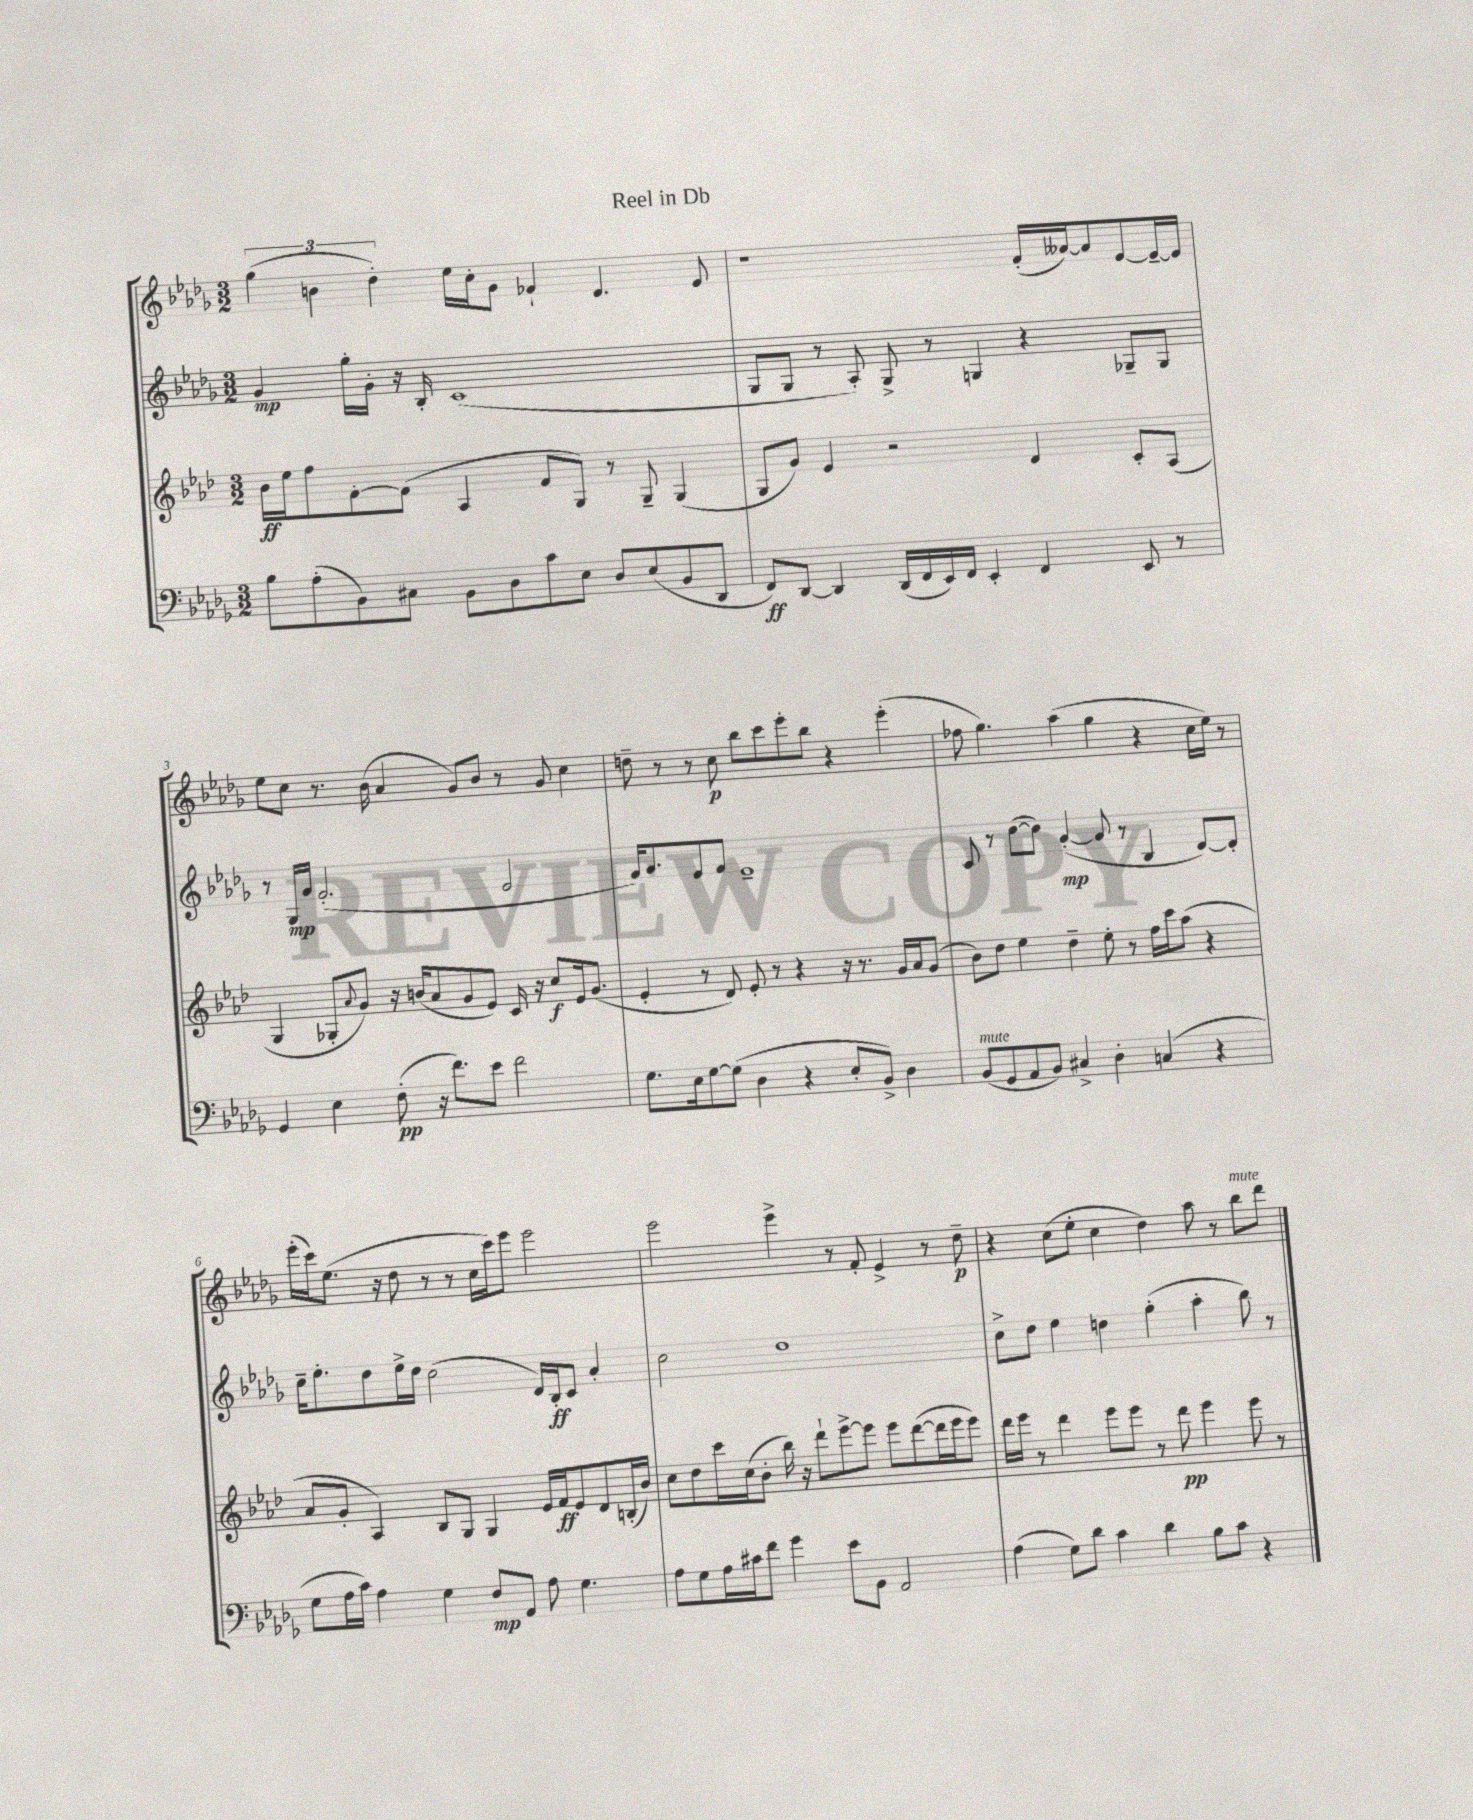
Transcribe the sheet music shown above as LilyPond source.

\header { title = "Reel in Db" }
<<
\new StaffGroup <<
\new Staff = "s0" {
    \clef treble \key des \major \numericTimeSignature \time 3/2
    \tuplet 3/2 { ges''4( b'4 des''4-.) } ees''16 c''16-. ges'8 fes'4-! des'4. ees'8 |
    r1 f'16-.( aeses'16~) aeses'8 ees'8~ ees'16~-- ees'16 |
    ees''8 c''8 r8. bes'16( aes'4 ges'8) bes'8 r8 ges'8 c''4 |
    d''8-- r8 r8 c''8\p bes''8 c'''8 ees'''8-. bes''8 r4 ees'''4-.( |
    fes''8 ges''4.) aes''4( ges''4 r4 c''16 ees''16) r8 |
    ees'''16-.( c'''16) ees''8.( r16 des''8 r8 r8 c''16 c'''16) ees'''8 ees'''2 |
    ees'''2 ees'''4-> r8 f'8-. ees'4-> r8 des''8--\p |
    r4 c''8( ees''8-. c''4 des''4) aes''8 r8 bes''8^\markup { \italic "mute" } des'''8 \bar "|." |
}
\new Staff = "s1" {
    \clef treble \key des \major \numericTimeSignature \time 3/2
    ges'4\mp ges''16-. ges'16-. r16 bes16-. c'1( |
    ges8 ges8 r8 aes8-.) ges8-> r8 g4 r4 ges8-- ges8 |
    r8 ges16\mp ges'16 f'2.-.( ees'2 |
    f'16) ges'8. ees'8 f'8 ees'1-- |
    c'8 r8 des''8~( des''8) aes'4~-.\mp( aes'8 r8 bes4 des'8~) des'8-. |
    c''16-- ees''8.-. des''8 ees''16-> des''16 c''2( des'16) bes16-.\ff c'8 aes'4-. |
    c''2 des''1 |
    c''8-> des''8 ees''4 d''4 ges''4-.( aes''4-. bes''8) r8 \bar "|." |
}
\new Staff = "s2" {
    \clef treble \key aes \major \numericTimeSignature \time 3/2
    bes'16\ff ees''16 f''8 f'8~-. f'8( aes4 f'8 g8) r8 g8-- g4( |
    g8 g'8) ees'4 r2 des'4 c'8-. aes8( |
    g4 ges8-. \appoggiatura { aes'8 } g'8) r16 b'16( aes'8 g'8 ees'8) c'16 r16 c''8\f ees'16 g'8.( |
    ees'4-. r8 des'8) ees'8-. r8 r4 r16 r8. g'16 aes'16 g'8( |
    bes'8) des''8 ees''4 des''4-- ees''8-. r8 f''16 c'''16 aes''8( r4 |
    aes'8 g'8-. aes4) bes8 g8 g4 ees'16 f'16\ff ees'8 des'8 b16-.( bes'16) |
    c''8 des''8 c'''16 c''16( bes'8-. bes''16) r16 des'''8-! ees'''8~-> ees'''8 ees'''8 des'''8~( des'''16 ees'''16 ees'''8) |
    des'''16 ees'''16 r8 des'''4 ees'''8 ees'''8 r8 des'''8\pp ees'''4 ees'''8 r8 \bar "|." |
}
\new Staff = "s3" {
    \clef bass \key des \major \numericTimeSignature \time 3/2
    bes8 aes8-.( bes,8) cis8 bes,8 des8 c'8 ees8 des8 ees8( bes,8 des,8 |
    f,8\ff) des,8~ des,4 des,16( f,16 ees,16) f,16 ees,4-. f,4 ees,8 r8 |
    ges,4 ees4 f8-.\pp( r16 f'8.) ees'8 f'2 |
    ges8. ees16 ges8~ ges8( des4 r4 ees8-. bes,8->) des4 |
    bes,8^\markup { \italic "mute" }( ges,8 aes,8 bes,8) cis4-> des4-. c4( r4 |
    ges8 aes16 c'16) aes4 ges4 f8\mp aes,8 aes8 ges4. |
    aes8 ges8 aes16 cis'16 f'8 ges'4 ees'8 bes,8 aes,2 |
    aes4( ges8) des'8 c'4 des'4 bes8 c'8 r4 \bar "|." |
}
>>
>>
